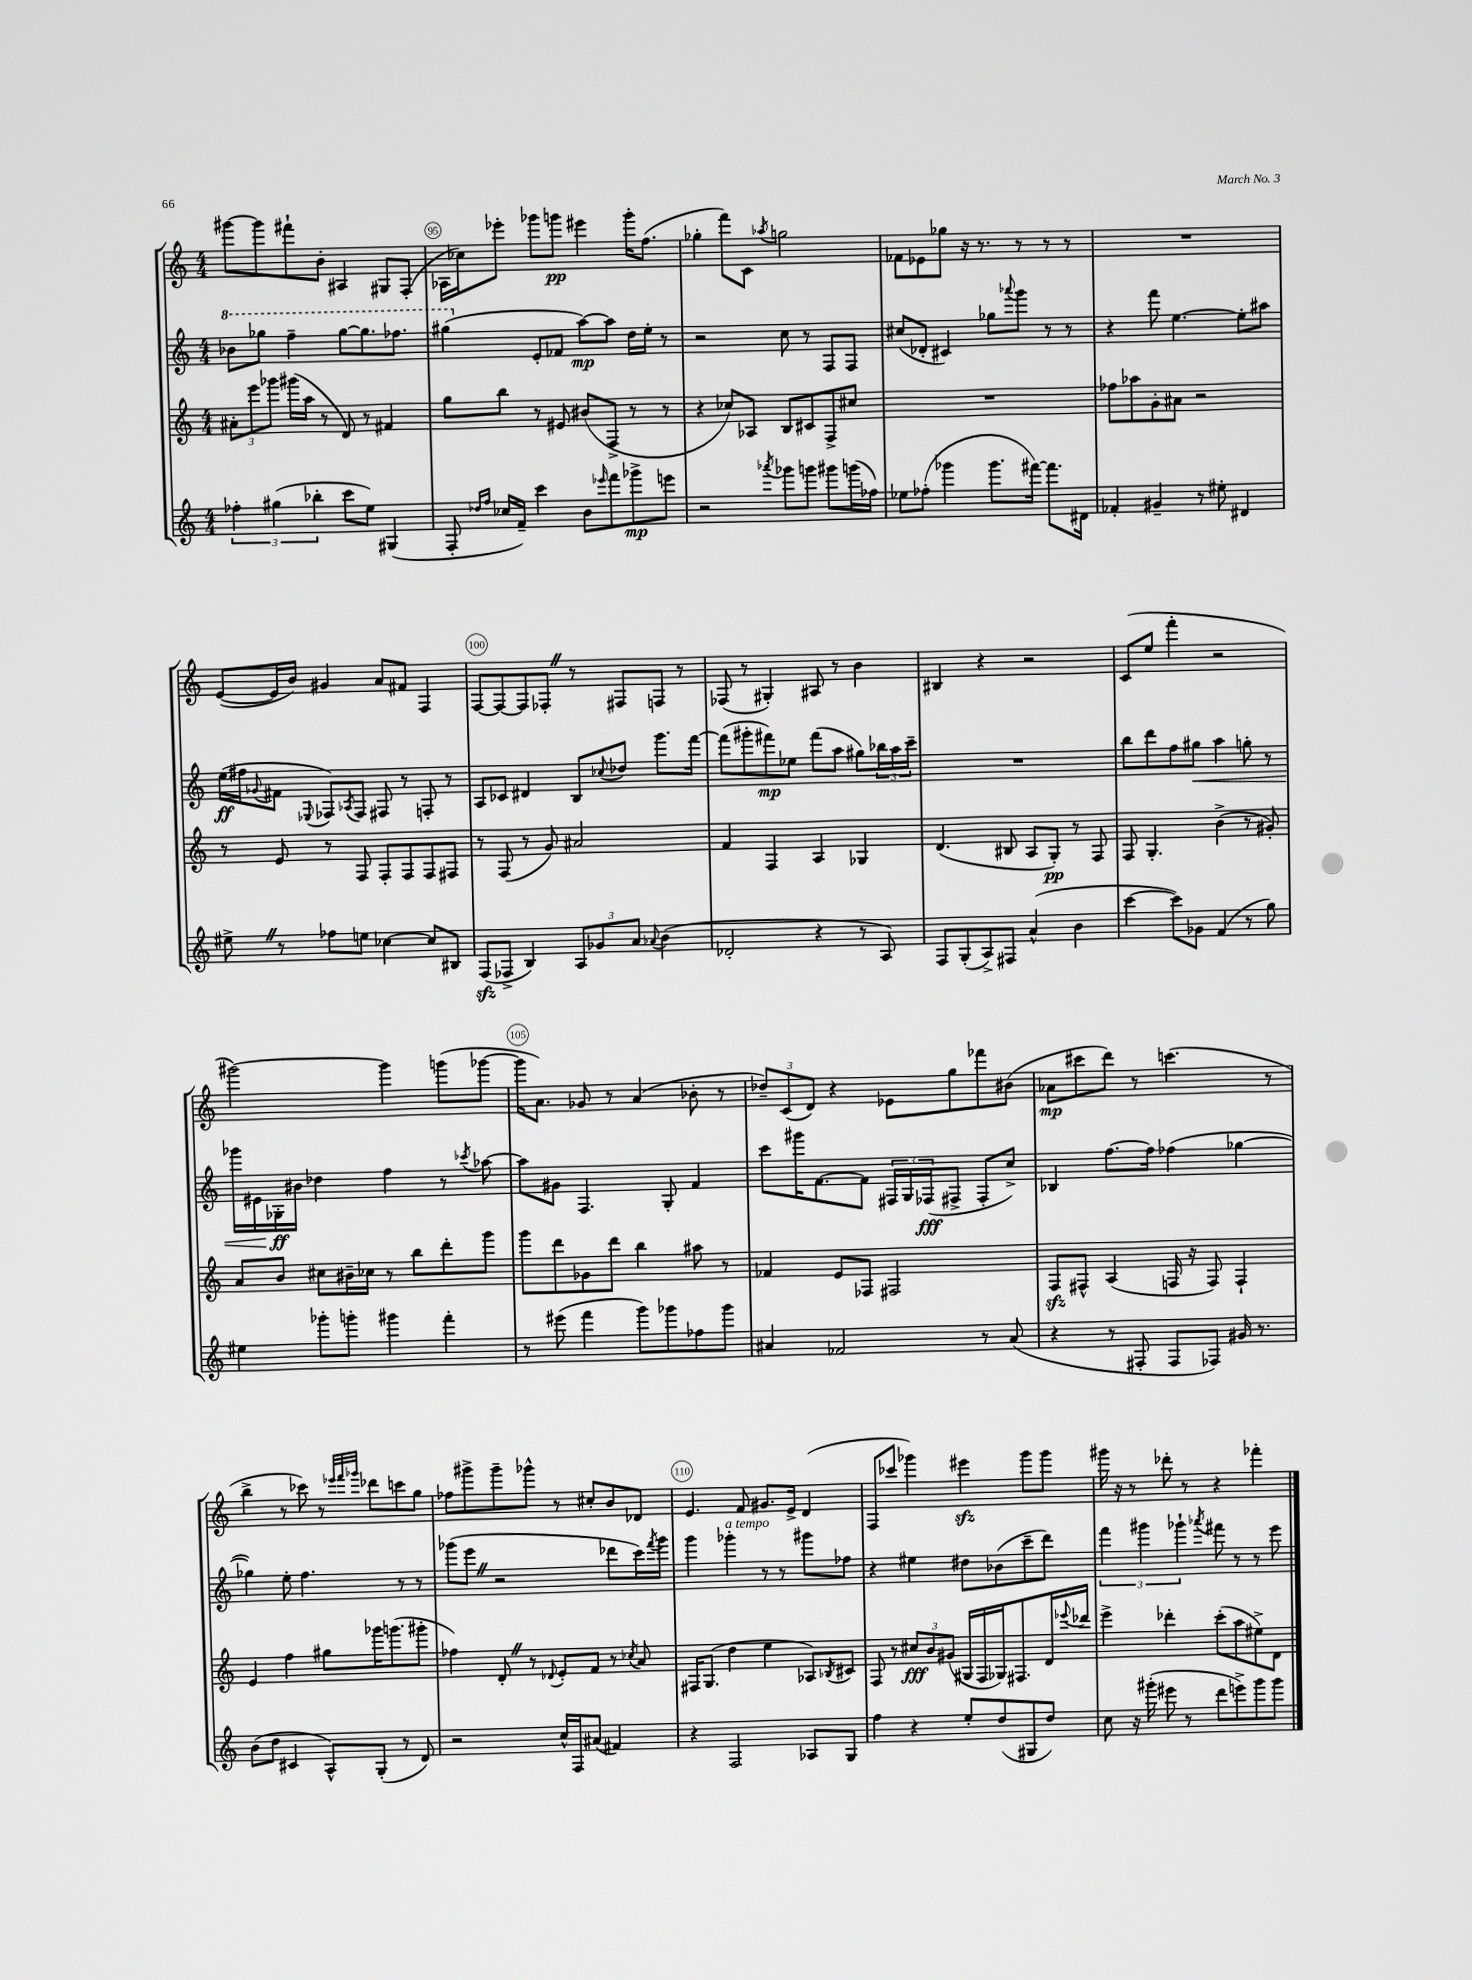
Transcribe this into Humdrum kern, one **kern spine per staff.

**kern	**kern	**kern	**kern
*staff4	*staff3	*staff2	*staff1
*clefG2	*clefG2	*clefG2	*clefG2
*k[]	*k[]	*k[]	*k[]
*M4/4	*M4/4	*M4/4	*M4/4
6ff-'\	12a#'\L	8bb-\L	[8ggg#\L
.	12eee\	.	.
.	.	8ggg-\J	8ggg#\]
(6gg#\	12ggg-\J	.	.
.	(16ggg#\LL	4fff~\	8fff#`\
.	16aa\JJ	.	.
6bb-'\	.	.	.
.	8r	.	8b'\J
8ccc\L	8d/)	[8ggg-\L	4A#/
8ee\J)	8r	8.ggg-\]	.
(4G#/	4f#/	.	8G#/L
.	.	8.fff-\J	.
.	.	.	(8F'/J
=	=	=	=
8F'/	8gg\L	(4ggg#\	16A-\LL
.	.	.	16cc-\J)
16qqdd-/LL	.	.	.
16qqff/JJ	.	.	.
16cc-/LL	8bb\J	.	8eee-'\J
16f~/JJ)	.	.	.
4ccc\	8r	8e'/L	8ggg-\L
.	8e#/	8f-/J	8ggg\J
8b\L	(8b#/L	[8aa\L)	4eee#\
16qqeee-/	.	.	.
8fff\	8F^/J	8aa\]J	.
8ggg-^\	8r	16dd\LL	16ggg'\LK
.	.	16ee'\JJ	(8.ff\J
8eee\J	8r	8r	.
=	=	=	=
2r	4r	2r	4gg-'\
.	8cc-/L)	.	8fff\L)
.	8A-/J	.	8c\J
8qaaa-/	.	.	8qaa-/
8ggg-\L	8B/L	8cc\	2gg\
8ggg\J	8c#/	8r	.
8ggg#\L	8F^/	8F/L	.
(16ggg\L	8cc#/J	8F/J	.
16ff-\JJ)	.	.	.
=	=	=	=
8ee-\L	1r	(8cc#/L	8f-\L
(8ff-'\J	.	8d-'/J	8e-\
4ggg-\	.	4c#/)	8gg-\J
.	.	.	16r
.	.	.	8.r
8.ggg-\L	.	8gg-\L	.
.	.	8qqaaa-/	.
.	.	8ggg\J	8r
[16fff#\Jk)	.	.	.
8.fff#\]L	.	8r	8r
.	.	8r	8r
16d#\Jk	.	.	.
=	=	=	=
4f-'/	8ff-\L	4r	1r
.	8aa-\	.	.
4g#~/	8g'\	8fff\	.
.	8a#\J	[4.ee\	.
8r	2r	.	.
8ee#'\	.	.	.
4d#/	.	8ee'\]L	.
.	.	8aa#\J	.
=	=	=	=
8ee#^\	8r	(16ee\LL	([8e/L
.	.	16ff#\J	.
.	.	8qqg-/	.
8r	8e/	8f#\J	16e/]L
.	.	.	16b/JJ)
.	.	8qqE-/	.
8ff-\L	8r	8F-/L)	4g#/
.	.	8qA-/	.
8ee\J	8F/	8F-/J	.
[4cc-\	8F'/L	8F#/	8a/L
.	8F/	8r	8f#/J
8cc-/]L	8F/	8F'/	4F/
8B#/J	8F#/J	8r	.
=	=	=	=
(8F/L	8r	8A/L	[8F/L
8F-^/J	(8F/	8c-/J	8F/_
4B/)	8r	4d#/	8F/]
.	8g/)	.	8F-'/J
12A/L	2a#/	8B/L	8r
12g-/	.	.	.
.	.	8qqcc-/	.
.	.	8dd-/J	8F#/L
12a/J	.	.	.
8qqa-/	.	.	.
(4b\	.	8.ggg\L	8F/J
.	.	.	8r
.	.	[16fff\Jk	.
=	=	=	=
2d-'/	4f/	(8fff\]L	(8F-/
.	.	8ggg#'\	8r
.	4F/	8fff#\)	4G#'/)
.	.	8ee-\J	.
4r	4A/	(8fff#\L	8A#/
.	.	8aa\J	8r
8r	4G-/	8gg#\L)	4b\
8A/)	.	24bb-\L	.
.	.	24aa\	.
.	.	24ccc~\JJ	.
=	=	=	=
8F/L	(4.d/	1r	4B#/
(8G'/	.	.	.
8A^/)	.	.	4r
8F#/J	8B#/	.	.
(4a^^/	8A/L	.	2r
.	8G'/J)	.	.
4b\	8r	.	.
.	8F/	.	.
=	=	=	=
[4ccc\	8F/	8bb\L	(8c/L
.	4.G'/	8ddd\	8ee/J
8ccc\]L)	.	8ff\	4fff'\
8g-\J	.	8gg#\J	.
(4f/	(4b^\	4aa\	2r
8r	8r	8gg'\	.
8gg\)	8g#'/)	8r	.
=	=	=	=
4ee#\	8a/L	16ggg-\LL	[2ggg#\)
.	.	16e#\	.
.	8b/J	16G-'\	.
.	.	16b#\JJ	.
8ggg-'\L	8cc#\L	4dd-\	.
8ggg'\J	16b#~\L	.	.
.	16cc-\JJ	.	.
4ggg#\	8r	4ff\	4ggg#\]
.	8bb\L	.	.
4fff'\	8ddd'\	8r	(8ggg\L
.	.	8qccc-/	.
.	8ggg\J	[8aa-\	[8ggg-\J
=	=	=	=
8r	8ggg\L	8aa-\]L	16ggg-\]LK
.	.	.	8.a\J)
(8eee#\	8ddd\	8g#\J	.
4fff\	8g-\	4.F/	8g-/
.	8ddd\J	.	8r
8ggg\L)	4bb\	.	(4a/
8ggg-\	.	8G'/	.
8ff-\	8aa#\	4f/	8b-'\
8ggg-\J	8r	.	8r
=	=	=	=
4a#/	4f-/	8ccc\L	12dd-~/L)
.	.	.	(12c/
.	.	16ggg#\K	.
.	.	.	12d/J)
.	.	[8.f\	.
2f-/	8e/L	.	4r
.	8F-/J	8f\]J	.
.	2F#/	24F#/LL	8e-\L
.	.	24G/	.
.	.	(24F-/J	.
.	.	8F#^/J	8gg\
8r	.	8F#'/L	8fff-\
(8a#/	.	8cc^/J)	(8b#\J
=	=	=	=
4r	8F/L	4B-/	8a-\L
.	8F#^^/J	.	8ccc#\
8r	(4A/	[8.ff\L	8ddd\J)
8F#'/	.	.	8r
.	.	16ff\]Jk	.
8F#/L	16F/	(4ff-\	(4.ccc\
.	16r	.	.
8F-/J)	8F/)	.	.
16g#/	4F`/	[4gg-\	.
8.r	.	.	.
.	.	.	8r
=	=	=	=
(8b\L	4e/	4gg-\])	4bb^\
8dd\J	.	.	.
4c#/	4ff\	8ee'\	8r
.	.	4.ff\	8ccc-\)
8A^^/L)	8gg#\L	.	8r
.	.	.	32qqeee-/LLL
.	.	.	32qqfff/
.	.	.	32qqggg-/JJJ
(8G'/J	16ggg-\K	.	8ddd-\L
.	(8.ggg\	.	.
8r	.	8r	8ccc\
8d/)	8ggg#'\J	8r	8gg\J
=	=	=	=
2r	4ff-\)	(8ggg-\L	8ff-\L
.	.	8eee\J	8ggg#^\
.	8d'/	2r	8ggg#~\
.	8r	.	8ggg-^^\J
.	8qqd-/	.	.
16cc^^/LL	8e'/L	.	8r
16F/J	.	.	.
(8a#/J	8f/J	.	8cc#'/L
4f#/)	8r	8ddd-\L	8b/
.	8qcc-/	.	.
.	8a/	16ccc\L)	8d-/J
.	.	8qfff/	.
.	.	16ggg-\JJ	.
=	=	=	=
4r	16F#/LK	4ggg\	4.e/
.	(8.G/J	.	.
2F/	4dd\	4ggg-'\	.
.	.	.	8f/
.	4ee\	8r	8.g#/L
.	.	8r	.
.	.	.	16e^/Jk
8A-/L	8A-/L)	8ggg#\L	(4d/
.	8qB-/	.	.
8G/J	8c#/J	8ff-\J	.
=	=	=	=
4ff\	8F/	4r	8F/L
.	8r	.	8ccc-/J
4r	12cc#/L	4ee#\	4ggg-\)
.	12b/	.	.
.	(12g#/J	.	.
8ee'/L	16G#/LL	8dd#\L	4eee#\
.	16F/	.	.
(8dd/	16G-/J)	(8b-\	.
.	8.F#/	.	.
8G#/	.	8ccc~\	8ggg-\L
8dd/J)	16d/L	8ddd\J)	8ggg-\J
.	8qqeee-/	.	.
.	16ddd-/JJ	.	.
=	=	=	=
8cc\	4eee^\	6fff\	16ggg#\
.	.	.	16r
16r	.	.	8r
.	.	6ggg#\	.
(16ggg#'\	.	.	.
8eee#\	4ddd-'\	.	8ddd-'\
.	.	6ggg-`\	.
8r	.	.	8r
.	.	8qaaa-/	.
8ddd\L	(8ccc'\L	8fff#\	4r
8eee^\)	8aa\	8r	.
8ggg#\	8ee#^\)	8r	4fff-'\
8ggg#\J	8d\J	8eee\	.
==	==	==	==
*-	*-	*-	*-
